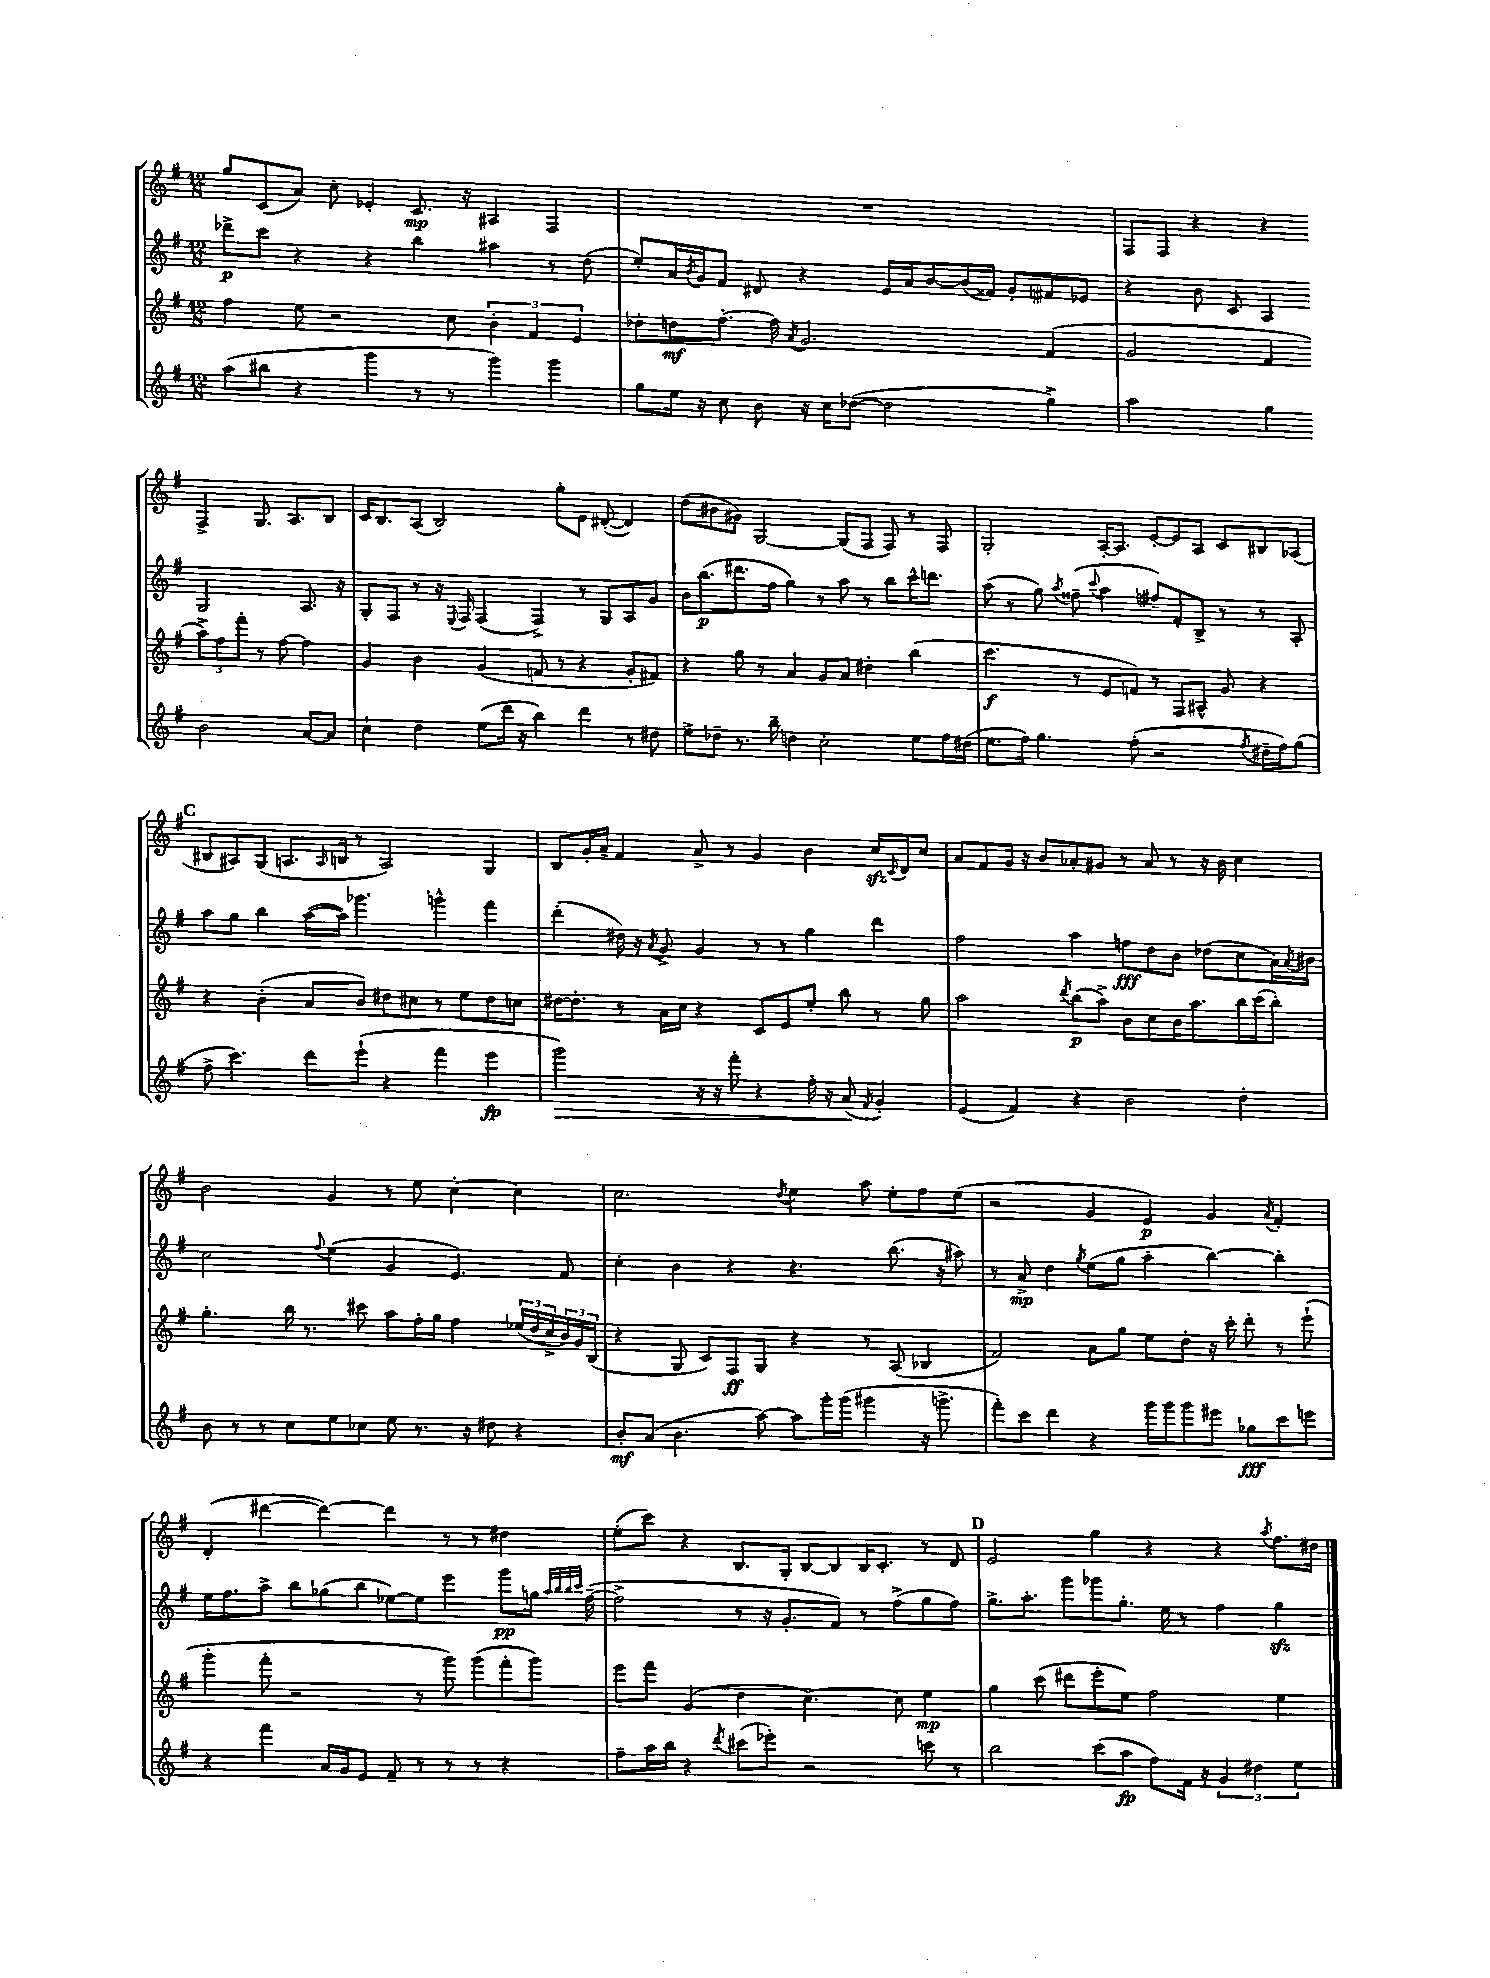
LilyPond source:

<<
\new StaffGroup <<
\new Staff = "s0" {
    \clef treble \key g \major \numericTimeSignature \time 12/8
    g''8 c'8( a'8) c''8-. ees'4-. c'8.\mp r16 ais4 fis4 |
    R1. |
    fis8 fis8 r4 r4 fis4-> g8. a8. b8 |
    c'16 b8. a8( b2) g''8-. e'8 dis'8~-.( dis'4) |
    d''8( bis'8 gis'8) g2~ g8( fis8 fis8) r8 fis8 |
    g2-. a16~-. a8. e'8~-. e'8 a8 c'8 bis8 aes8( |
    \mark \markup { \bold "C" } bis8 ais8) g8( a8. \grace { a16 } b16 r8 a2) g4 |
    b8 g'16-. a'16-- fis'4 a'8-> r8 g'4 b'4 c''16\sfz \appoggiatura { c'8 } d'16 c''8 |
    a'8 fis'8 g'16 r16 b'8 aes'8-. gis'8 r8 aes'8 r8 r16 b'16 c''4 |
    b'2 g'4 r8 e''8 c''4~-. c''4 |
    c''2. \acciaccatura { d''8 } e''4 a''8 e''8-. fis''8 e''8( |
    r2 g'4 e'4\p) g'4 \acciaccatura { a'8 } fis'4-. |
    d'4-.( dis'''4~ dis'''4~) dis'''4 r8 r8 dis''4 |
    e''8-.( c'''8) r4 b8. g16-. b8~ b8 b16 c'8.-. r8 d'8 |
    \mark \markup { \bold "D" } e'2 g''4 r4 r4 \acciaccatura { a''8 } fis''8. dis''16 \bar "|." |
}
\new Staff = "s1" {
    \clef treble \key g \major \numericTimeSignature \time 12/8
    des'''8->\p c'''8 r4 r4 b''4 ais''4 r8 d''8( |
    e''8-.) a'16 \acciaccatura { b'8 } g'16 fis'8 dis'8 r4 e'16 a'16 b'8~ b'16( fisis'16) g'8-. fis'8 ees'8 |
    r4 b'8 c'8 a4 g2 a8. r16 |
    g8-. fis8 r8 r16 \appoggiatura { e8 } fis16 fis4( fis4->) r8 g8 a8 g'8 |
    b'16 b''8.\p( dis'''8. fis''16 g''4) r8 a''8 r8 b''8 c'''16-^ d'''8. |
    a''8( r8 g''8) \acciaccatura { a''8 } fisis''8--( \appoggiatura { c'''8 } a''4 fis''8--) fis'8-. b8-> r8 r8 a8-. |
    \mark \markup { \bold "C" } a''8 g''8 b''4 a''16~( a''16) ges'''4. g'''4-^ fis'''4 |
    d'''4-.( dis''16) r16 \acciaccatura { a'8 } g'8-> g'4 r8 r8 g''4 d'''4 |
    fis''2 a''4 f''8\fff d''8 b'8 des''8( c''8 a'16) \acciaccatura { a'8 } bis'16 |
    c''2 \appoggiatura { fis''8 } e''4( g'4 e'4.) fis'8 |
    c''4-. b'4 r4 r4. b''8.( r16 ais''8) |
    r8 a'8->\mp d''4 \acciaccatura { g''8 } e''8( g''8 a''4-. b''4~) b''4-. |
    e''16 fis''8. a''8-> b''8 ges''8( b''8 ees''8~) ees''8 e'''4 g'''8\pp g''16 \grace { a''32 b''32 b''32 c'''32 } fis''16~--( |
    fis''2-> r8 r16 g'8.-. fis'8) r8 fis''8->( g''8 fis''8) |
    \mark \markup { \bold "D" } g''8.-> a''8.-. g'''8 ges'''8 g''8.-. e''16 r8 fis''4 g''4\sfz \bar "|." |
}
\new Staff = "s2" {
    \clef treble \key g \major \numericTimeSignature \time 12/8
    fis''4 e''8 r2 c''8 \tuplet 3/2 { b'4-. fis'4 e'4 } |
    des''8-. d''8\mf fis''8.~-. fis''16 \acciaccatura { a'8 } g'2. fis'4( |
    g'2 fis'4 \tuplet 3/2 { a''8->) fis''8 fis'''8-. } r8 fis''8~ fis''4 |
    g'4 b'4 g'4( f'8 r8 r4 g'8-. fis'8) |
    r4 g''8 r8 a'4 g'8 a'8 dis''4-. b''4( |
    c'''4.\f r8 e'8 f'8) r8 fis8 ais8-^ g'8 r4 |
    \mark \markup { \bold "C" } r4 b'4-.( a'8 b'8) dis''8 cis''8 r8 e''8 dis''8 c''8 |
    dis''16~ dis''8.-. r8 a'16 c''16 r4 c'8 e'8 e''8-. b''8 r8 g''8 |
    a''2 \acciaccatura { d'''8 } b''8\p( a''8->) b'8 c''8 b'16 a''8. b''16 c'''16( b''8-.) |
    g''4.-. b''16 r8. cis'''8 a''8 fis''16-. g''16 fis''4 \tuplet 3/2 { ees''16( d''16 c''16-> } \tuplet 3/2 { b'16) g'16 b16( } |
    r4 g8 c'8) fis8\ff g8 r4 r8 a8( bes4 |
    fis'2) a'8 g''8 e''8 d''8-. r16 c'''16-. d'''8-. r8 e'''8-!( |
    g'''4-. fis'''8-. r2 r8 g'''8) g'''8( fis'''8-. g'''8) |
    e'''8 fis'''8 g'4( d''4 c''4.~) c''8 e''4\mp |
    \mark \markup { \bold "D" } g''4 c'''8( dis'''8 e'''8-. e''8) fis''2 e''4 \bar "|." |
}
\new Staff = "s3" {
    \clef treble \key g \major \numericTimeSignature \time 12/8
    a''8( bis''8 r4 g'''4 r8 r8 g'''4) g'''4 |
    g''8 e''16 r16 c''8 b'8 r16 c''16 des''8~( des''2 g''4->) |
    a''2 g''4 b'2 a'8~ a'8 |
    c''4-! d''4 e''8( d'''16 r16 b''4) d'''4 r8 dis''8 |
    e''8-> des''8-- r8. b''16-- d''4 c''2-. e''8 fis''16 dis''16( |
    e''8. fis''16) g''4. fis''8-.( r2 \acciaccatura { fis''8 } dis''16-- fis''16) g''8( |
    \mark \markup { \bold "C" } fis''8-> c'''4.) d'''8 e'''8-!( r4 fis'''4 e'''4\fp |
    g'''2\>) r16 r16 fis'''8-. r4 fis''16-. r16 a'8\!( \acciaccatura { fis'8 } g'4-.) |
    e'4( fis'4) r4 b'2 d''4-. |
    b'8 r8 r8 c''8 e''8 ces''8 e''8 r8. r16 dis''8 r4 |
    b'8-.\mf a'8( b'4. a''8~) a''8 g'''16-. g'''16( gis'''4 r16 g'''8.-> |
    fis'''8-.) c'''8 d'''4 r4 g'''16 g'''16 g'''8 eis'''8 ges''8\fff c'''8 e'''8 |
    r4 fis'''4 a'16 g'16 e'8 fis'8-- r8 r8 r8 r4 |
    fis''8-- a''16 b''16 r4 \acciaccatura { d'''8 } cis'''8( ees'''8-.) r2 c'''8 r8 |
    \mark \markup { \bold "D" } b''2 c'''8( a''8\fp fis''8) fis'16 r16 \tuplet 3/2 { g'4 dis''4 e''4 } \bar "|." |
}
>>
>>
\layout { \context { \Score \remove "Bar_number_engraver" } }
